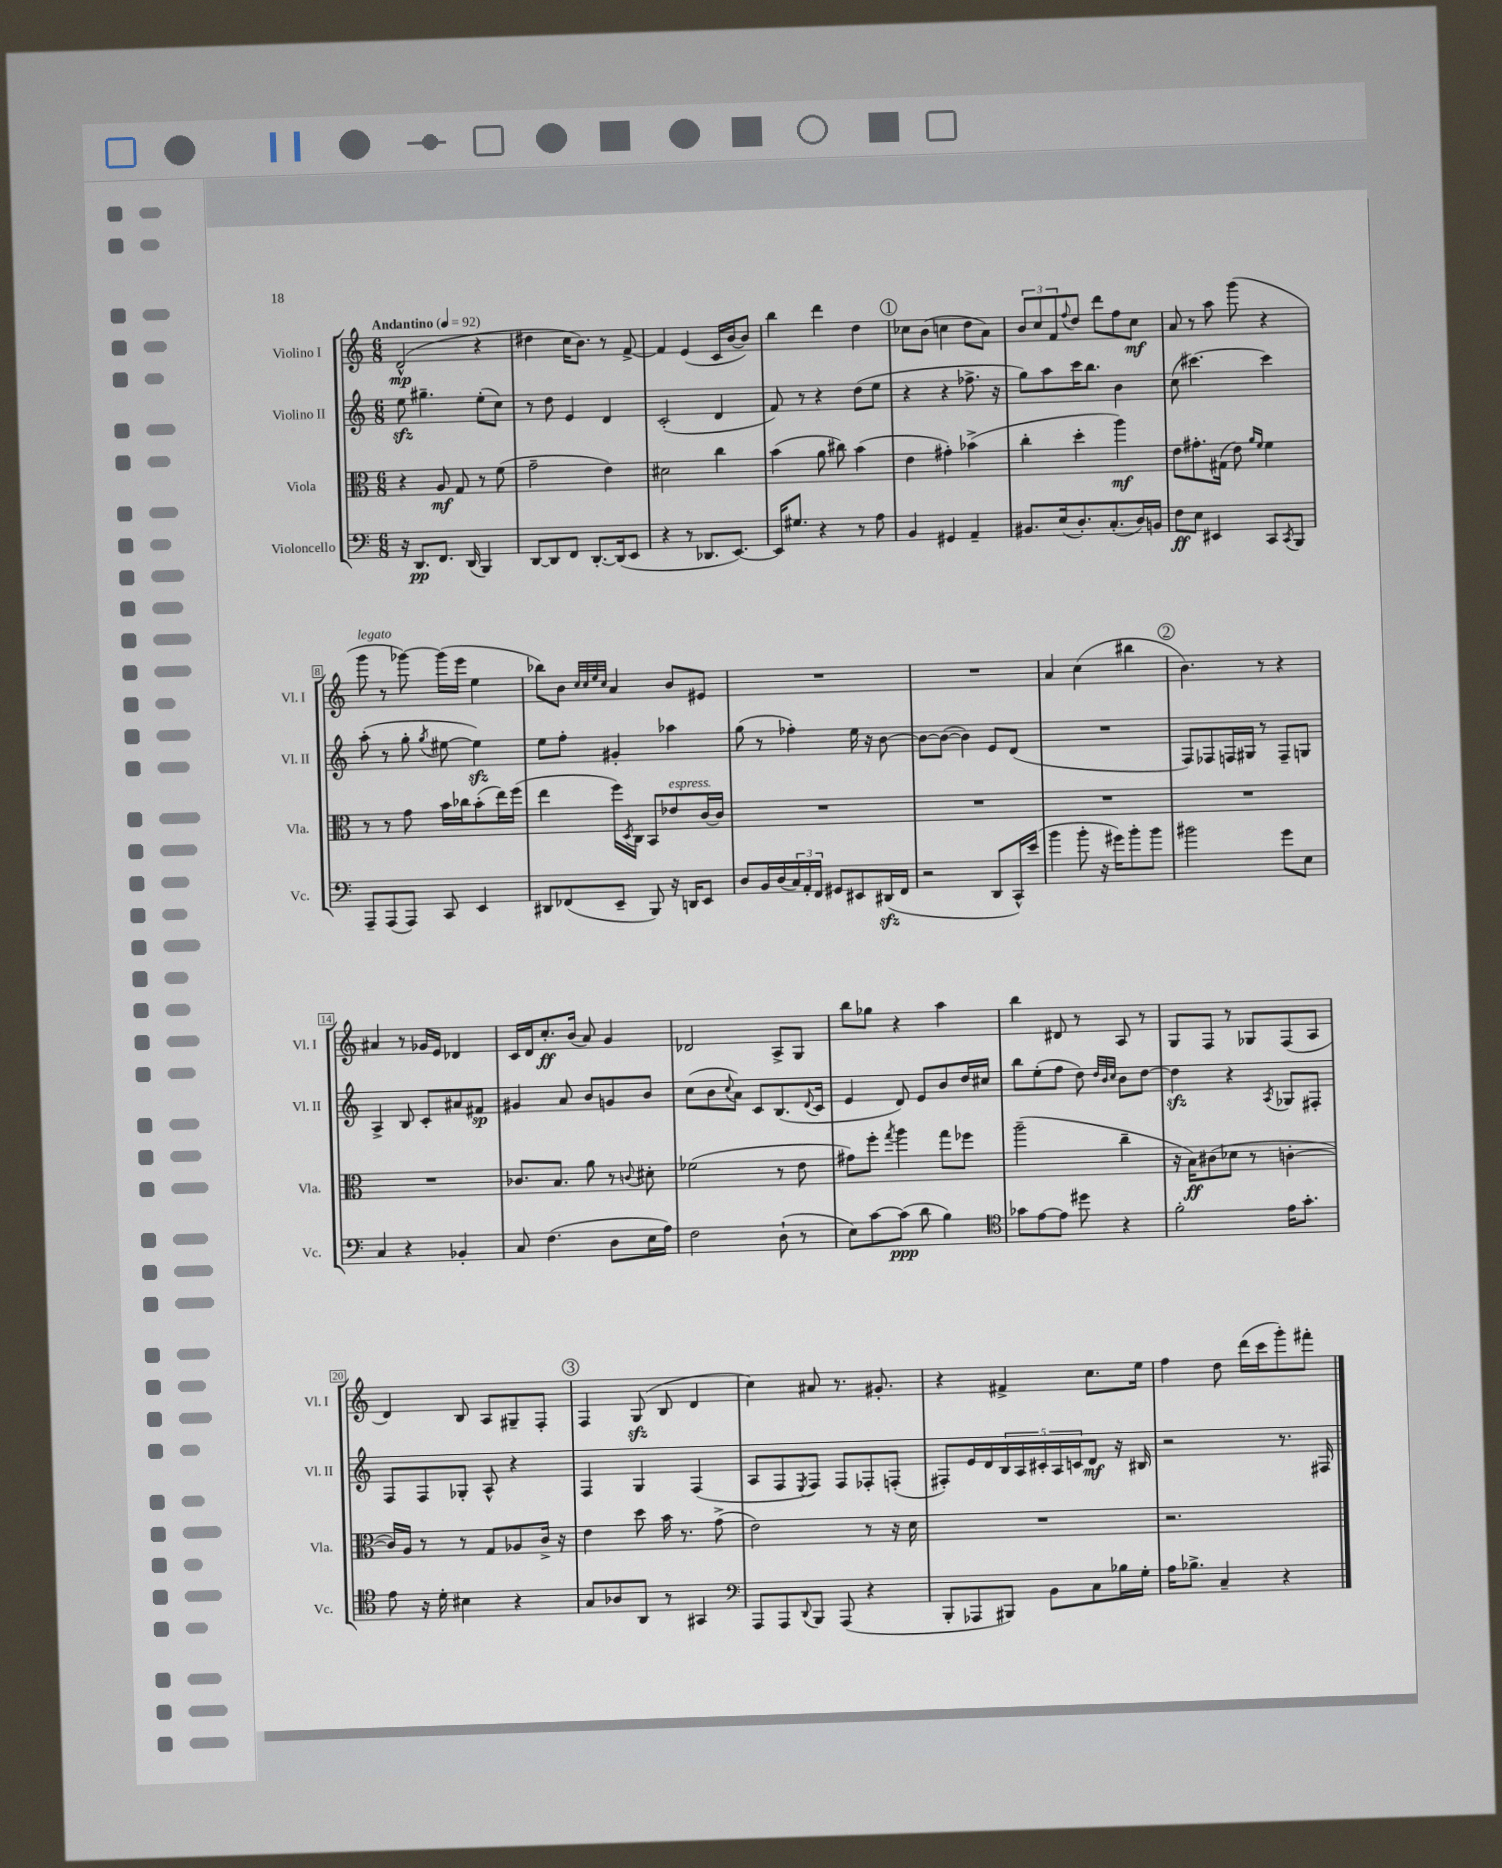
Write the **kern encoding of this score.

**kern	**dynam	**kern	**dynam	**kern	**dynam	**kern	**dynam
*part4	*part4	*part3	*part3	*part2	*part2	*part1	*part1
*staff4	*staff4	*staff3	*staff3	*staff2	*staff2	*staff1	*staff1
*I"Violoncello	*	*I"Viola	*	*I"Violino II	*	*I"Violino I	*
*I'Vc.	*	*I'Vla.	*	*I'Vl. II	*	*I'Vl. I	*
*clefF4	*	*clefC3	*	*clefG2	*	*clefG2	*
*k[]	*	*k[]	*	*k[]	*	*k[]	*
*M6/8	*	*M6/8	*	*M6/8	*	*M6/8	*
*MM92	*	*MM92	*	*MM92	*	*MM92	*
=1	=1	=1	=1	=1	=1	=1	=1
!	!	!	!	!	!	!LO:TX:a:B:t=Andantino	!
16r	.	4r	.	8eezz\	.	(2d^^/	mp
8.DD/L	pp	.	.	.	.	.	.
.	.	.	.	4.gg#X~\	.	.	.
8.FF/J	.	8A/	mf	.	.	.	.
.	.	8G/	.	.	.	.	.
(16DD/	.	.	.	.	.	.	.
4BBB/)	.	8r	.	(8ee'\L	.	4r	.
.	.	(8f\	.	8cc\J)	.	.	.
=2	=2	=2	=2	=2	=2	=2	=2
[8DD/L	.	2g~\	.	8r	.	4dd#X\	.
8DD/]	.	.	.	8dd\	.	.	.
8FF/J	.	.	.	4e/	.	16cc\KL	.
.	.	.	.	.	.	8.b\J)	.
[8.DD'/L	.	.	.	.	.	.	.
.	.	4e\)	.	4d/	.	8r	.
(16DD/k]	.	.	.	.	.	.	.
8EE/J	.	.	.	.	.	[8f^/	.
=3	=3	=3	=3	=3	=3	=3	=3
4r	.	2d#X\	.	(2c'/	.	4f/]	.
8r	.	.	.	.	.	(4e/	.
8.DD-X/L	.	.	.	.	.	.	.
.	.	4cc\	.	4d/	.	16c/LL	.
[8.EE/J)	.	.	.	.	.	[16b/J	.
.	.	.	.	.	.	8b/J])	.
=4	=4	=4	=4	=4	=4	=4	=4
16EE/KL]	.	(4b\	.	8f/)	.	4bb\	.
8.G#X/J	.	.	.	.	.	.	.
.	.	.	.	8r	.	.	.
4r	.	8a\	.	4r	.	4ddd\	.
.	.	8cc#X\)	.	.	.	.	.
8r	.	(4b\	.	(8dd\L	.	4dd\	.
8A\	.	.	.	8ee\J	.	.	.
!!LO:REH:place=s1:t=1
=5	=5	=5	=5	=5	=5	=5	=5
4BB/	.	4e\	.	4r	.	8cc-X\L	.
.	.	.	.	.	.	(8b\J	.
4GG#X/	.	4g#X'\)	.	4r	.	4ccn\	.
4AA~/	.	(4b-X^\	.	8.ff-X^\	.	8dd\L	.
.	.	.	.	.	.	8a\J)	.
.	.	.	.	16r	.	.	.
=6	=6	=6	=6	=6	=6	=6	=6
8.BB#X/L	.	4cc'\	.	8gg\L)	.	12b/L	.
.	.	.	.	.	.	12cc/	.
.	.	.	.	8aa\	.	.	.
.	.	.	.	.	.	12f/	.
(16E/k	.	.	.	.	.	.	.
.	.	.	.	.	.	8qqff/	.
8.D'/)	.	4dd'\	.	16ccc\K	.	8dd/J	.
.	.	.	.	8.bb\J	.	.	.
.	.	.	.	.	.	8ddd\L	.
(8.C'/	.	.	.	.	.	.	.
.	.	4aa\)	mf	4b\	.	8ff\	.
16D/L)	.	.	.	.	.	8cc\J	mf
16BBn/JJ	.	.	.	.	.	.	.
=7	=7	=7	=7	=7	=7	=7	=7
8F\L	ff	8e\L	.	(8cc\	.	8a/	.
8E\J	.	8.g#X'\	.	[4.ccc#X\)	.	8r	.
4EE#X/	.	.	.	.	.	8aa\	.
.	.	(16G#X\Jk	.	.	.	.	.
.	.	8e\)	.	.	.	(8ggg\	.
.	.	16qqa/LL	.	.	.	.	.
.	.	16qqf/JJ	.	.	.	.	.
8CC/L	.	4f\	.	4ccc#\]	.	4r	.
8qCC/	.	.	.	.	.	.	.
8BBB/J	.	.	.	.	.	.	.
!!LO:LB:g=z
=8	=8	=8	=8	=8	=8	=8	=8
!	!	!	!	!	!	!LO:TX:a:i:t=legato	!
8AAA~/L	.	8r	.	(8aa'\	.	8ggg\	.
(8AAA/	.	8r	.	8r	.	8r	.
8AAA/J)	.	8g\	.	8gg'\	.	[8ggg-X\)	.
.	.	.	.	8qgg/	.	.	.
8CC/	.	16b\LL	.	[8ee#X\	.	(16ggg-\LL]	.
.	.	16cc-X\J	.	.	.	16eee\JJ	.
4EE/	.	(8b'\	.	4ee#zz\])	.	4ee\	.
.	.	16ee\L)	.	.	.	.	.
.	.	(16ff\JJ	.	.	.	.	.
=9	=9	=9	=9	=9	=9	=9	=9
8DD#X/L	.	4ee\	.	8ee\L	.	8bb-X\L)	.
(8FF-X/	.	.	.	8ff'\J	.	8b\J	.
.	.	.	.	.	.	32qqcc/LLL	.
.	.	.	.	.	.	32qqcc/	.
.	.	.	.	.	.	32qqee/	.
.	.	.	.	.	.	32qqcc/JJJ	.
8EE~/J	.	16ff\LL)	.	4g#X'/	.	4a/	.
.	.	8qD/	.	.	.	.	.
.	.	16C\JJ	.	.	.	.	.
8BBB/)	.	8BB/L	.	.	.	.	.
!	!	!LO:TX:a:i:t=espress.	!	!	!	!	!
16r	.	8e-X/	.	4aa-X\	.	8b/L	.
16DDn/KL	.	.	.	.	.	.	.
8EE/J	.	[16c/L	.	.	.	8e#X/J	.
.	.	16c/JJ]	.	.	.	.	.
=10	=10	=10	=10	=10	=10	=10	=10
8D/L	.	2.r	.	(8gg\	.	2.r	.
16BB/L	.	.	.	8r	.	.	.
(16D/	.	.	.	.	.	.	.
24C/)	.	.	.	4ff-X'\)	.	.	.
24AA'/	.	.	.	.	.	.	.
24FF/JJ	.	.	.	.	.	.	.
8GG#X/L	.	.	.	.	.	.	.
8EE#X/	.	.	.	16ee\	.	.	.
.	.	.	.	16r	.	.	.
(16DD#Xzz/L	.	.	.	[8b\	.	.	.
16FF/JJ	.	.	.	.	.	.	.
=11	=11	=11	=11	=11	=11	=11	=11
2r	.	2.r	.	8b\L_	.	2.r	.
.	.	.	.	(8b\J_	.	.	.
.	.	.	.	4b\])	.	.	.
8DD/L	.	.	.	8e/L	.	.	.
16CC^^/L)	.	.	.	(8d/J	.	.	.
(16e/JJ	.	.	.	.	.	.	.
=12	=12	=12	=12	=12	=12	=12	=12
4b\	.	2.r	.	2.r	.	4a/	.
8b'\	.	.	.	.	.	(4cc\	.
16r	.	.	.	.	.	.	.
16g#X\KL)	.	.	.	.	.	.	.
8b'\	.	.	.	.	.	4bb#X\	.
8b\J	.	.	.	.	.	.	.
!!LO:REH:place=s1:t=2
=13	=13	=13	=13	=13	=13	=13	=13
2b#X\	.	2.r	.	8F/L)	.	4.b\)	.
.	.	.	.	8F-X/	.	.	.
.	.	.	.	16Fn/L	.	.	.
.	.	.	.	16G#X/JJ	.	.	.
.	.	.	.	8r	.	8r	.
8g\L	.	.	.	8F~/L	.	4r	.
8E\J	.	.	.	8Gn/J	.	.	.
!!LO:LB:g=z
=14	=14	=14	=14	=14	=14	=14	=14
4C/	.	2.r	.	4A^/	.	4a#X/	.
4r	.	.	.	8B/	.	8r	.
.	.	.	.	8c'/L	.	16g-X/LL	.
.	.	.	.	.	.	16e/JJ	.
4BB-X'/	.	.	.	8a#X/	.	4d-X/	.
.	.	.	.	8f#X/J	sp	.	.
=15	=15	=15	=15	=15	=15	=15	=15
8C/	.	8.c-X/L	.	4g#X/	.	16c/LL	.
.	.	.	.	.	.	16d/J	.
(4.F\	.	.	.	.	.	8.cc'/	ff
.	.	8.B/J	.	.	.	.	.
.	.	.	.	8a/	.	.	.
.	.	.	.	.	.	(16b/Jk	.
.	.	8a\	.	8b/L	.	8a/)	.
8D\L	.	8r	.	8gn/	.	4g/	.
.	.	8qqcn/	.	.	.	.	.
16E\L	.	8d#X'\	.	8b/J	.	.	.
16A\JJ)	.	.	.	.	.	.	.
=16	=16	=16	=16	=16	=16	=16	=16
2F\	.	(2f-X\	.	(8cc\L	.	2d-X/	.
.	.	.	.	8b\	.	.	.
.	.	.	.	8qqcc/	.	.	.
.	.	.	.	8a\J)	.	.	.
.	.	.	.	8c/L	.	.	.
(8D`\	.	8r	.	(8.B/	.	8A^/L	.
8r	.	8e\	.	.	.	8G/J	.
.	.	.	.	8qqd/	.	.	.
.	.	.	.	16c/Jk	.	.	.
=17	=17	=17	=17	=17	=17	=17	=17
8E\L)	.	8g#X\L)	.	4e/	.	8bb\L	.
[8c\	.	8ff'\J	.	.	.	8gg-X\J	.
.	.	8qgg/	.	.	.	.	.
(8c\J]	ppp	4aa\	.	8d/)	.	4r	.
8d\	.	.	.	8e/L	.	.	.
4B\)	.	8gg\L	.	8b/	.	4aa\	.
.	.	8ff-X\J	.	16dd/L	.	.	.
.	.	.	.	16cc#X/JJ	.	.	.
=18	=18	=18	=18	=18	=18	=18	=18
*clefC4	*	*	*	*	*	*	*
8g-X\L	.	(2aa~\	.	8bb\L	.	4bb\	.
[8e\	.	.	.	(8ee'\	.	.	.
8e\J]	.	.	.	8ff\J	.	8d#X/	.
8dd#X\	.	.	.	8dd\)	.	8r	.
.	.	.	.	32qqdd/LLL	.	.	.
.	.	.	.	32qqb/	.	.	.
.	.	.	.	32qqcc/JJJ	.	.	.
4r	.	4cc~\	.	8b\L	.	8A/	.
.	.	.	.	[8dd\J	.	8r	.
=19	=19	=19	=19	=19	=19	=19	=19
2f'\	.	16r	.	4ddzz\]	.	8G/L	.
.	.	16B\KL)	ff	.	.	.	.
.	.	(8c#X\	.	.	.	8F/J	.
.	.	8d-X\J	.	4r	.	8r	.
.	.	8r	.	.	.	8G-X/L	.
.	.	.	.	8qA/	.	.	.
16e\KL	.	[4cn'\	.	8G-X/L	.	(8F/	.
8.g'\J	.	.	.	.	.	.	.
.	.	.	.	8F#X'/J	.	8A/J	.
!!LO:LB:g=z
=20	=20	=20	=20	=20	=20	=20	=20
8e\	.	16c/LL])	.	8F/L	.	4d/)	.
.	.	16A/JJ	.	.	.	.	.
16r	.	8r	.	8F/	.	.	.
16d'\	.	.	.	.	.	.	.
4B#X\	.	8r	.	8G-X'/J	.	8B/	.
.	.	8G/L	.	8A^^/	.	8A/L	.
4r	.	8A-X/	.	4r	.	8G#X~/	.
.	.	16c^/Jk	.	.	.	8F'/J	.
.	.	16r	.	.	.	.	.
!!LO:REH:place=s1:t=3
=21	=21	=21	=21	=21	=21	=21	=21
8G/L	.	4e\	.	4F/	.	4F/	.
8A-X/	.	.	.	.	.	.	.
8AA/J	.	8dd\	.	4G/	.	(8Gzz/	.
8r	.	16b\	.	.	.	8B/	.
.	.	8.r	.	.	.	.	.
4GG#X/	.	.	.	(4F/	.	4d/	.
.	.	(8g^\	.	.	.	.	.
=22	=22	=22	=22	=22	=22	=22	=22
*clefF4	*	*	*	*	*	*	*
8AAA/L	.	2e\)	.	8A/L	.	4cc\)	.
8AAA/	.	.	.	8F/	.	.	.
8qqDD/	.	.	.	8qE/	.	.	.
8BBB/J	.	.	.	8F/J)	.	8a#X/	.
(8AAA/	.	.	.	8F/L	.	8.r	.
4r	.	8r	.	8F-X'/	.	.	.
.	.	.	.	.	.	8.g#X'/	.
.	.	16r	.	(8Fn'/J	.	.	.
.	.	16d\	.	.	.	.	.
=23	=23	=23	=23	=23	=23	=23	=23
8BBB'/L	.	2.r	.	8F#X'/L)	.	4r	.
8AAA-X/	.	.	.	16e/L	.	.	.
.	.	.	.	16d/	.	.	.
8BBB#X/J)	.	.	.	20B/	.	4f#X^/	.
.	.	.	.	20A/	.	.	.
.	.	.	.	20c#X'/	.	.	.
8BB\L	.	.	.	.	.	.	.
.	.	.	.	20A/	.	.	.
.	.	.	.	20cn/J	.	.	.
8C\	.	.	.	8d/J	mf	8.cc\L	.
16B-X\L	.	.	.	16r	.	.	.
16G'\JJ	.	.	.	16B#X/	.	16ee\Jk	.
=24	=24	=24	=24	=24	=24	=24	=24
16A\KL	.	2.r	.	2r	.	4ff\	.
8.B-X^\J	.	.	.	.	.	.	.
4C~/	.	.	.	.	.	8dd\	.
.	.	.	.	.	.	(16ddd\LL	.
.	.	.	.	.	.	16ccc\J	.
4r	.	.	.	8.r	.	8ggg'\)	.
.	.	.	.	.	.	8fff#X'\J	.
.	.	.	.	16F#X/	.	.	.
==	==	==	==	==	==	==	==
*-	*-	*-	*-	*-	*-	*-	*-
